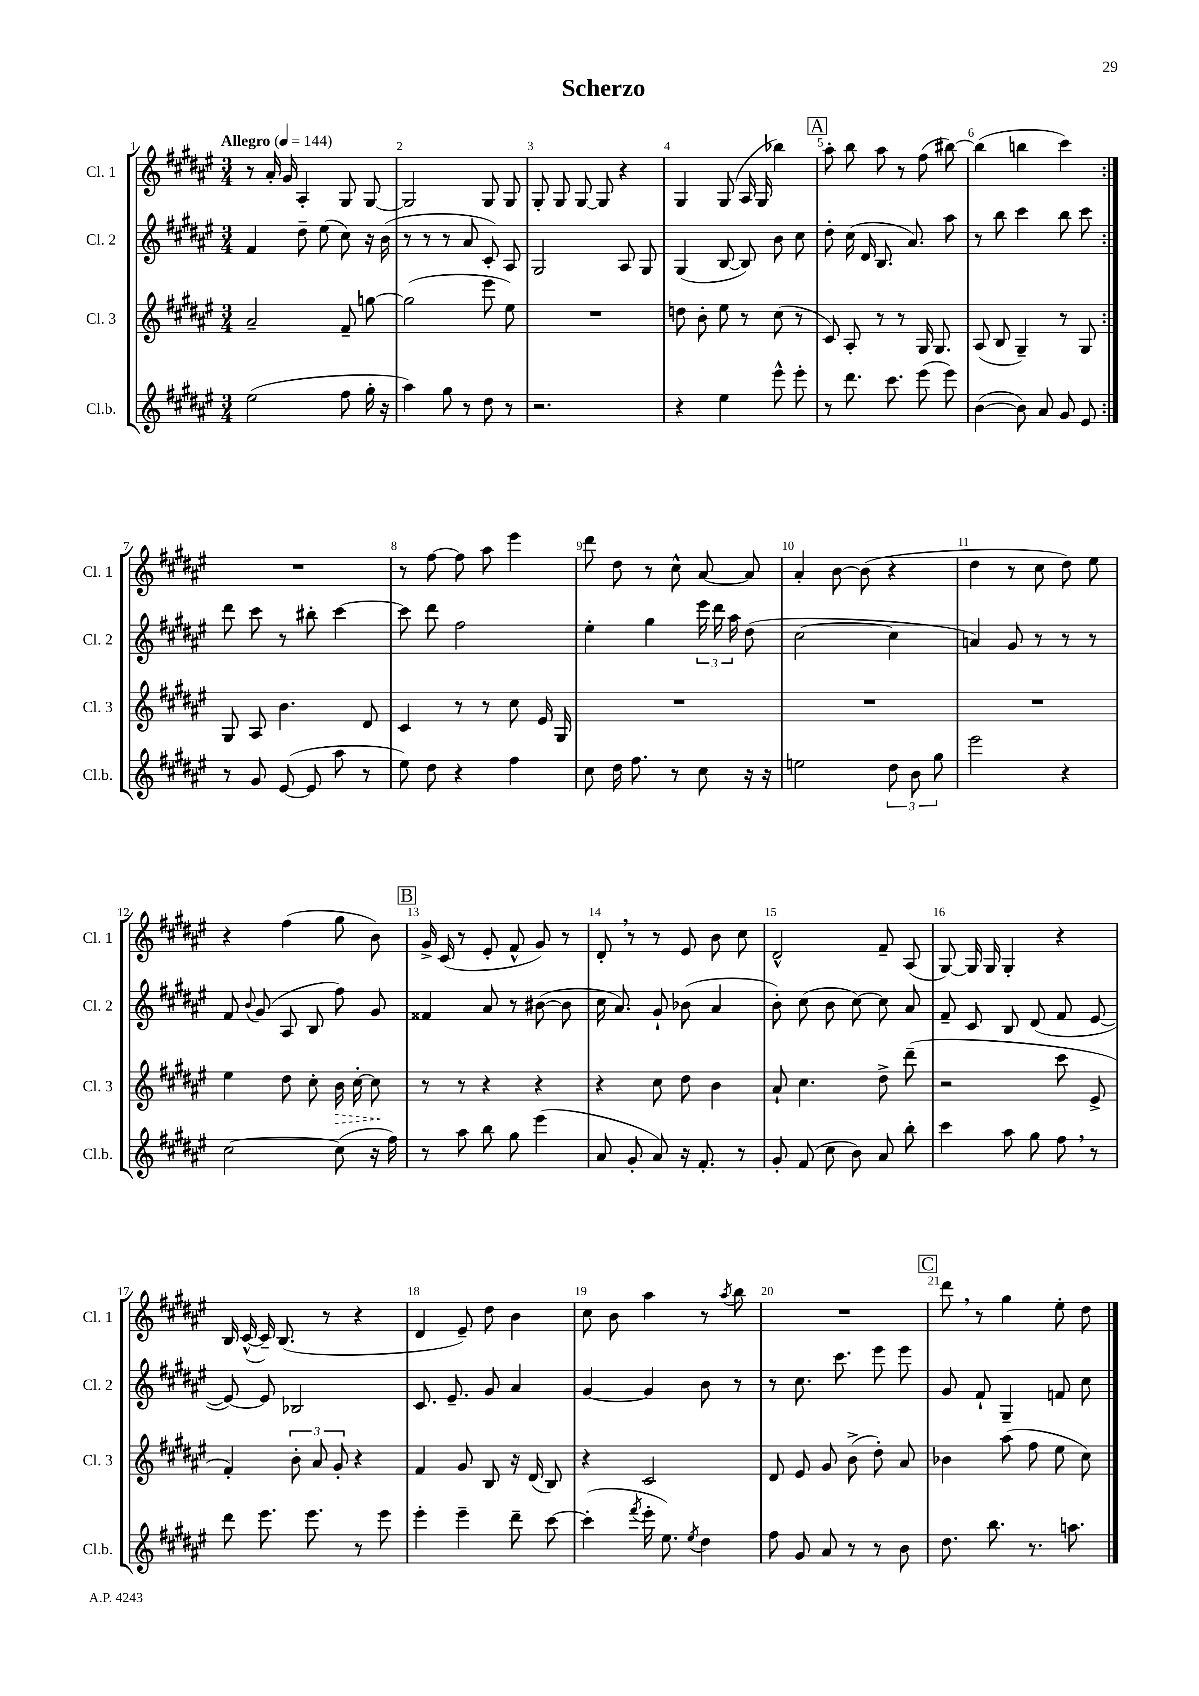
\header { title = "Scherzo" }
<<
\new StaffGroup <<
\new Staff = "s0" \with { instrumentName = "Cl. 1" shortInstrumentName = "Cl. 1" } {
    \clef treble \key fis \major \numericTimeSignature \time 3/4 \tempo "Allegro" 4 = 144
    \autoBeamOff \repeat volta 2 { r8 ais'16-. gis'16 ais4-. gis8 gis8~ |
    gis2 gis8 gis8 |
    gis8-. gis8 gis8~ gis8 r4 |
    gis4 gis8( ais16 gis16 bes''4) |
    \mark \markup { \box "A" } ais''8-. b''8 ais''8 r8 fis''8( bis''8~) |
    bis''4( b''4 cis'''4) | }
    R2. |
    r8 fis''8~ fis''8 ais''8 eis'''4 |
    dis'''8 dis''8 r8 cis''8-^ ais'8~ ais'8 |
    ais'4-. b'8~ b'8( r4 |
    dis''4 r8 cis''8 dis''8) eis''8 |
    r4 fis''4( gis''8 b'8) |
    \mark \markup { \box "B" } gis'16-> cis'16( r8 eis'8-. fis'8-^ gis'8) r8 |
    dis'8-. \breathe r8 r8 eis'8 b'8 cis''8 |
    dis'2-^ fis'8-- ais8( |
    gis8~) gis16 gis16 gis4-. r4 |
    b16 cis'16~-^( cis'16--) b8.( r8 r4 |
    dis'4 eis'8--) dis''8 b'4 |
    cis''8 b'8 ais''4 r8 \acciaccatura { ais''8 } b''8 |
    R2. |
    \mark \markup { \box "C" } dis'''8 \breathe r8 gis''4 eis''8-. dis''8 \bar "|." |
}
\new Staff = "s1" \with { instrumentName = "Cl. 2" shortInstrumentName = "Cl. 2" } {
    \clef treble \key fis \major \numericTimeSignature \time 3/4
    \autoBeamOff \repeat volta 2 { fis'4 dis''8-- eis''8( cis''8) r16 b'16( |
    r8 r8 r8 ais'8 cis'8-.) ais8 |
    gis2 ais8 gis8 |
    gis4( b8~ b8) b'8 cis''8 |
    \mark \markup { \box "A" } dis''8-. cis''16( dis'16 b8. ais'8.) ais''8 |
    r8 b''8 cis'''4 b''8 cis'''8 | }
    dis'''8 cis'''8 r8 bis''8-. cis'''4~ |
    cis'''8 dis'''8 fis''2 |
    eis''4-. gis''4 \tuplet 3/2 { eis'''16 dis'''16 ais''16 } dis''8( |
    cis''2~ cis''4 |
    a'4) gis'8 r8 r8 r8 |
    fis'8 \appoggiatura { b'8 } gis'8( ais8 b8 fis''8) gis'8 |
    \mark \markup { \box "B" } fisis'4 ais'8 r8 bis'8~( bis'8 |
    cis''16 ais'8.) gis'8-! bes'8( ais'4 |
    b'8-.) cis''8( b'8 cis''8~) cis''8 ais'8 |
    fis'8-- cis'8 b8 dis'8( fis'8 eis'8~ |
    eis'8~) eis'8 bes2 |
    cis'8. eis'8.-- gis'8 ais'4 |
    gis'4~ gis'4 b'8 r8 |
    r8 cis''8. cis'''8. eis'''8 eis'''8 |
    \mark \markup { \box "C" } gis'8 fis'8-! gis4-- f'8 cis''8 \bar "|." |
}
\new Staff = "s2" \with { instrumentName = "Cl. 3" shortInstrumentName = "Cl. 3" } {
    \clef treble \key fis \major \numericTimeSignature \time 3/4
    \autoBeamOff \repeat volta 2 { ais'2-- fis'8-- g''8~ |
    g''2( eis'''8 eis''8) |
    R2. |
    d''8 b'8-. eis''8 r8 cis''8( r8 |
    \mark \markup { \box "A" } cis'8) ais8-. r8 r8 gis16 gis8. |
    ais8( b8 gis4--) r8 gis8 | }
    gis8 ais8 b'4. dis'8 |
    cis'4 r8 r8 cis''8 eis'16 gis16 |
    R2. |
    R2. |
    R2. |
    eis''4 dis''8 cis''8-. \once \override Hairpin.style = #'dashed-line b'16\> cis''16~-. cis''8\! |
    \mark \markup { \box "B" } r8 r8 r4 r4 |
    r4 cis''8 dis''8 b'4 |
    ais'8-! cis''4. dis''8-> dis'''8--( |
    r2 cis'''8 eis'8-> |
    fis'4-.) \tuplet 3/2 { b'8-. ais'8 gis'8-. } r4 |
    fis'4 gis'8 b8 r16 dis'16( b8) |
    r4 cis'2 |
    dis'8 eis'8 gis'8 b'8->( dis''8-.) ais'8 |
    \mark \markup { \box "C" } bes'4 ais''8( fis''8 eis''8 cis''8) \bar "|." |
}
\new Staff = "s3" \with { instrumentName = "Cl.b." shortInstrumentName = "Cl.b." } {
    \clef treble \key fis \major \numericTimeSignature \time 3/4
    \autoBeamOff \repeat volta 2 { eis''2( fis''8 gis''16-. r16 |
    ais''4) gis''8 r8 dis''8 r8 |
    r2. |
    r4 eis''4 eis'''8-^ eis'''8-. |
    \mark \markup { \box "A" } r8 dis'''8. cis'''8. eis'''8( eis'''8) |
    b'4~( b'8) ais'8 gis'8 eis'8 | }
    r8 gis'8 eis'8~( eis'8 ais''8 r8 |
    eis''8) dis''8 r4 fis''4 |
    cis''8 dis''16 fis''8. r8 cis''8 r16 r16 |
    e''2 \tuplet 3/2 { dis''8 b'8 gis''8 } |
    eis'''2 r4 |
    cis''2~ cis''8( r16 fis''16) |
    \mark \markup { \box "B" } r8 ais''8 b''8 gis''8 eis'''4( |
    ais'8 gis'8-. ais'8) r16 fis'8.-. r8 |
    gis'8-. fis'8( cis''8 b'8) ais'8 b''8-. |
    cis'''4 ais''8 gis''8 fis''8 \breathe r8 |
    dis'''8 eis'''8. eis'''8. r8 eis'''8 |
    eis'''4-. eis'''4-- dis'''8-- cis'''8~ |
    cis'''4-.( \acciaccatura { fis'''8 } eis'''16-. eis''8.) \acciaccatura { eis''8 } dis''4 |
    fis''8 gis'8 ais'8 r8 r8 b'8 |
    \mark \markup { \box "C" } dis''8. b''8. r8. a''8. \bar "|." |
}
>>
>>
\layout { \context { \Score \override BarNumber.break-visibility = ##(#f #t #t) barNumberVisibility = #all-bar-numbers-visible } }
